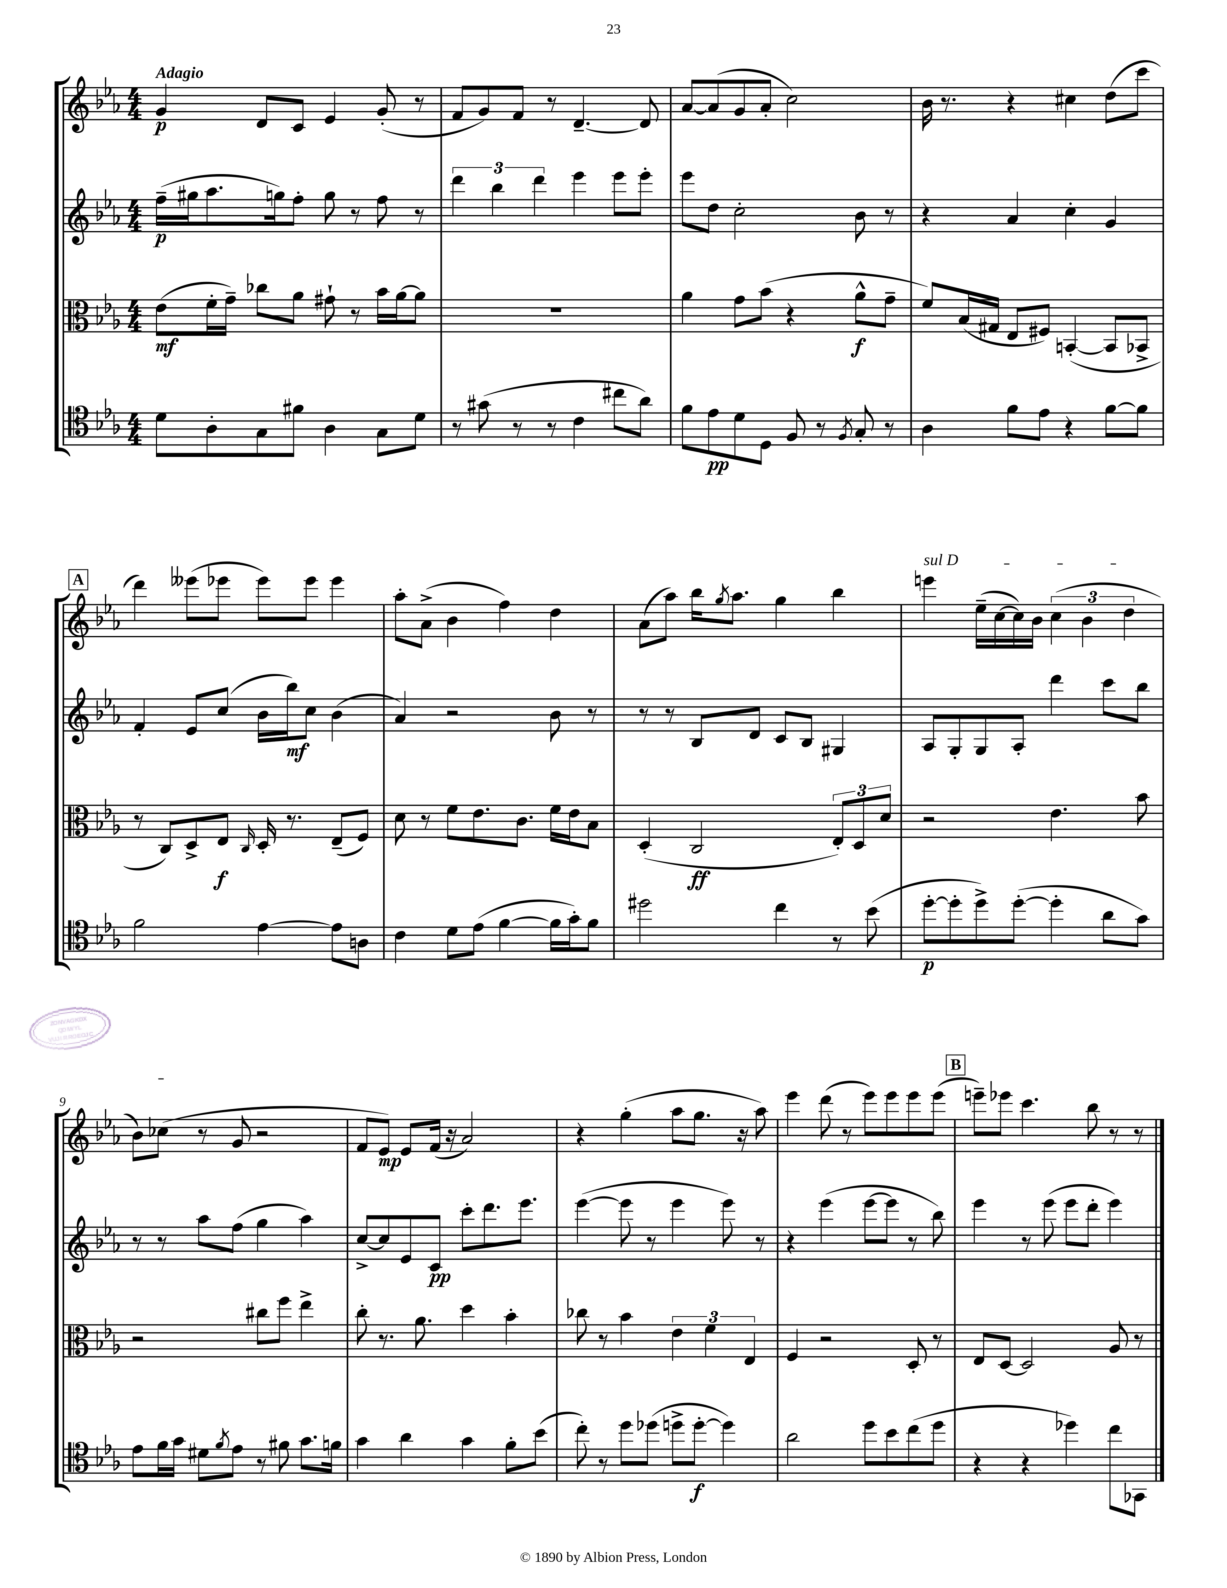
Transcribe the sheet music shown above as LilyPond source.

<<
\new StaffGroup <<
\new Staff = "s0" {
    \clef treble \key ees \major \numericTimeSignature \time 4/4 \tempo "Adagio"
    g'4\p d'8 c'8 ees'4 g'8-.( r8 |
    f'8 g'8) f'8 r8 d'4.~-- d'8 |
    aes'8~ aes'8( g'8 aes'8-. c''2) |
    bes'16 r8. r4 cis''4 d''8( c'''8 |
    \mark \markup { \box "A" } d'''4) eeses'''8( ees'''8 ees'''8) ees'''8 ees'''4 |
    aes''8-. aes'8->( bes'4 f''4) d''4 |
    aes'8( aes''8) bes''16 \acciaccatura { g''8 } aes''8. g''4 bes''4 |
    \once \override TextSpanner.bound-details.left.text = \markup { \italic "sul D" } e'''4\startTextSpan ees''16--( c''16~ c''16) bes'16 \tuplet 3/2 { c''4( bes'4 d''4 } |
    bes'8) ces''8\stopTextSpan( r8 g'8 r2 |
    f'8 ees'8\mp) ees'8 f'16( r16 aes'2) |
    r4 g''4-.( aes''8 g''8. r16 aes''8) |
    ees'''4 d'''8( r8 ees'''8) ees'''8 ees'''8 ees'''8( |
    \mark \markup { \box "B" } e'''8--) ees'''8 c'''4. bes''8 r8 r8 \bar "|." |
}
\new Staff = "s1" {
    \clef treble \key ees \major \numericTimeSignature \time 4/4
    f''16--\p( gis''16 aes''8. g''16) f''8-. g''8 r8 f''8 r8 |
    \tuplet 3/2 { d'''4 bes''4 d'''4 } ees'''4 ees'''8 ees'''8-. |
    ees'''8 d''8 c''2-. bes'8 r8 |
    r4 aes'4 c''4-. g'4 |
    \mark \markup { \box "A" } f'4-. ees'8 c''8( bes'16 bes''16\mf) c''8 bes'4( |
    aes'4) r2 bes'8 r8 |
    r8 r8 bes8 d'8 c'8 bes8 gis4 |
    aes8 g8-. g8 aes8-. d'''4 c'''8 bes''8 |
    r8 r8 aes''8 f''8( g''4 aes''4) |
    c''8~-> c''8 ees'8 c'8\pp c'''8-. d'''8. ees'''8. |
    ees'''4~( ees'''8 r8 ees'''4 ees'''8) r8 |
    r4 ees'''4( ees'''8~ ees'''8 r8 bes''8) |
    \mark \markup { \box "B" } ees'''4 r8 ees'''8( ees'''8 d'''8-. ees'''4) \bar "|." |
}
\new Staff = "s2" {
    \clef alto \key ees \major \numericTimeSignature \time 4/4
    ees'8\mf( f'16-. g'16--) ces''8 aes'8 gis'8-! r8 bes'16 aes'16~ aes'8 |
    R1 |
    aes'4 g'8 bes'8( r4 aes'8-^\f g'8-- |
    f'8) bes16( gis16 ees8 fis8) b,4~-.( b,8 bes,8-> |
    \mark \markup { \box "A" } r8 c8) d8-> ees8\f \grace { c16 } d16-. r8. ees8--( f8) |
    d'8 r8 f'8 ees'8. c'8. f'16 ees'16 bes8 |
    d4-.( c2\ff \tuplet 3/2 { ees8-.) d8 d'8 } |
    r2 ees'4. bes'8 |
    r2 cis''8 f''8 ees''4-> |
    c''8-. r8. aes'8. d''4 bes'4-. |
    ces''8 r8 bes'4 \tuplet 3/2 { ees'4 f'4 ees4 } |
    f4 r2 d8-. r8 |
    \mark \markup { \box "B" } ees8 d8~ d2 aes8 r8 \bar "|." |
}
\new Staff = "s3" {
    \clef tenor \key ees \major \numericTimeSignature \time 4/4
    d'8 aes8-. g8 fis'8 aes4 g8 d'8 |
    r8 gis'8( r8 r8 c'4 cis''8 aes'8) |
    f'8 ees'8\pp d'8 d8 f8 r8 \acciaccatura { f8 } g8-. r8 |
    aes4 f'8 ees'8 r4 f'8~ f'8 |
    \mark \markup { \box "A" } f'2 ees'4~ ees'8 a8 |
    c'4 d'8 ees'8( f'4~ f'16 g'16-.) f'8 |
    dis''2 c''4 r8 bes'8( |
    d''8~-.\p d''8-. d''8->) d''8~-.( d''4-. aes'8 g'8) |
    ees'8 f'16 g'16 dis'8 \acciaccatura { f'8 } ees'8 r8 fis'8 g'8. f'16 |
    g'4 aes'4 g'4 f'8-. bes'8( |
    c''8-.) r8 d''8 des''8( d''8-> d''8~-.\f d''4) |
    aes'2 d''8 bes'8 c''8( d''8 |
    \mark \markup { \box "B" } r4 r4 des''4) c''8 ges,8 \bar "|." |
}
>>
>>
